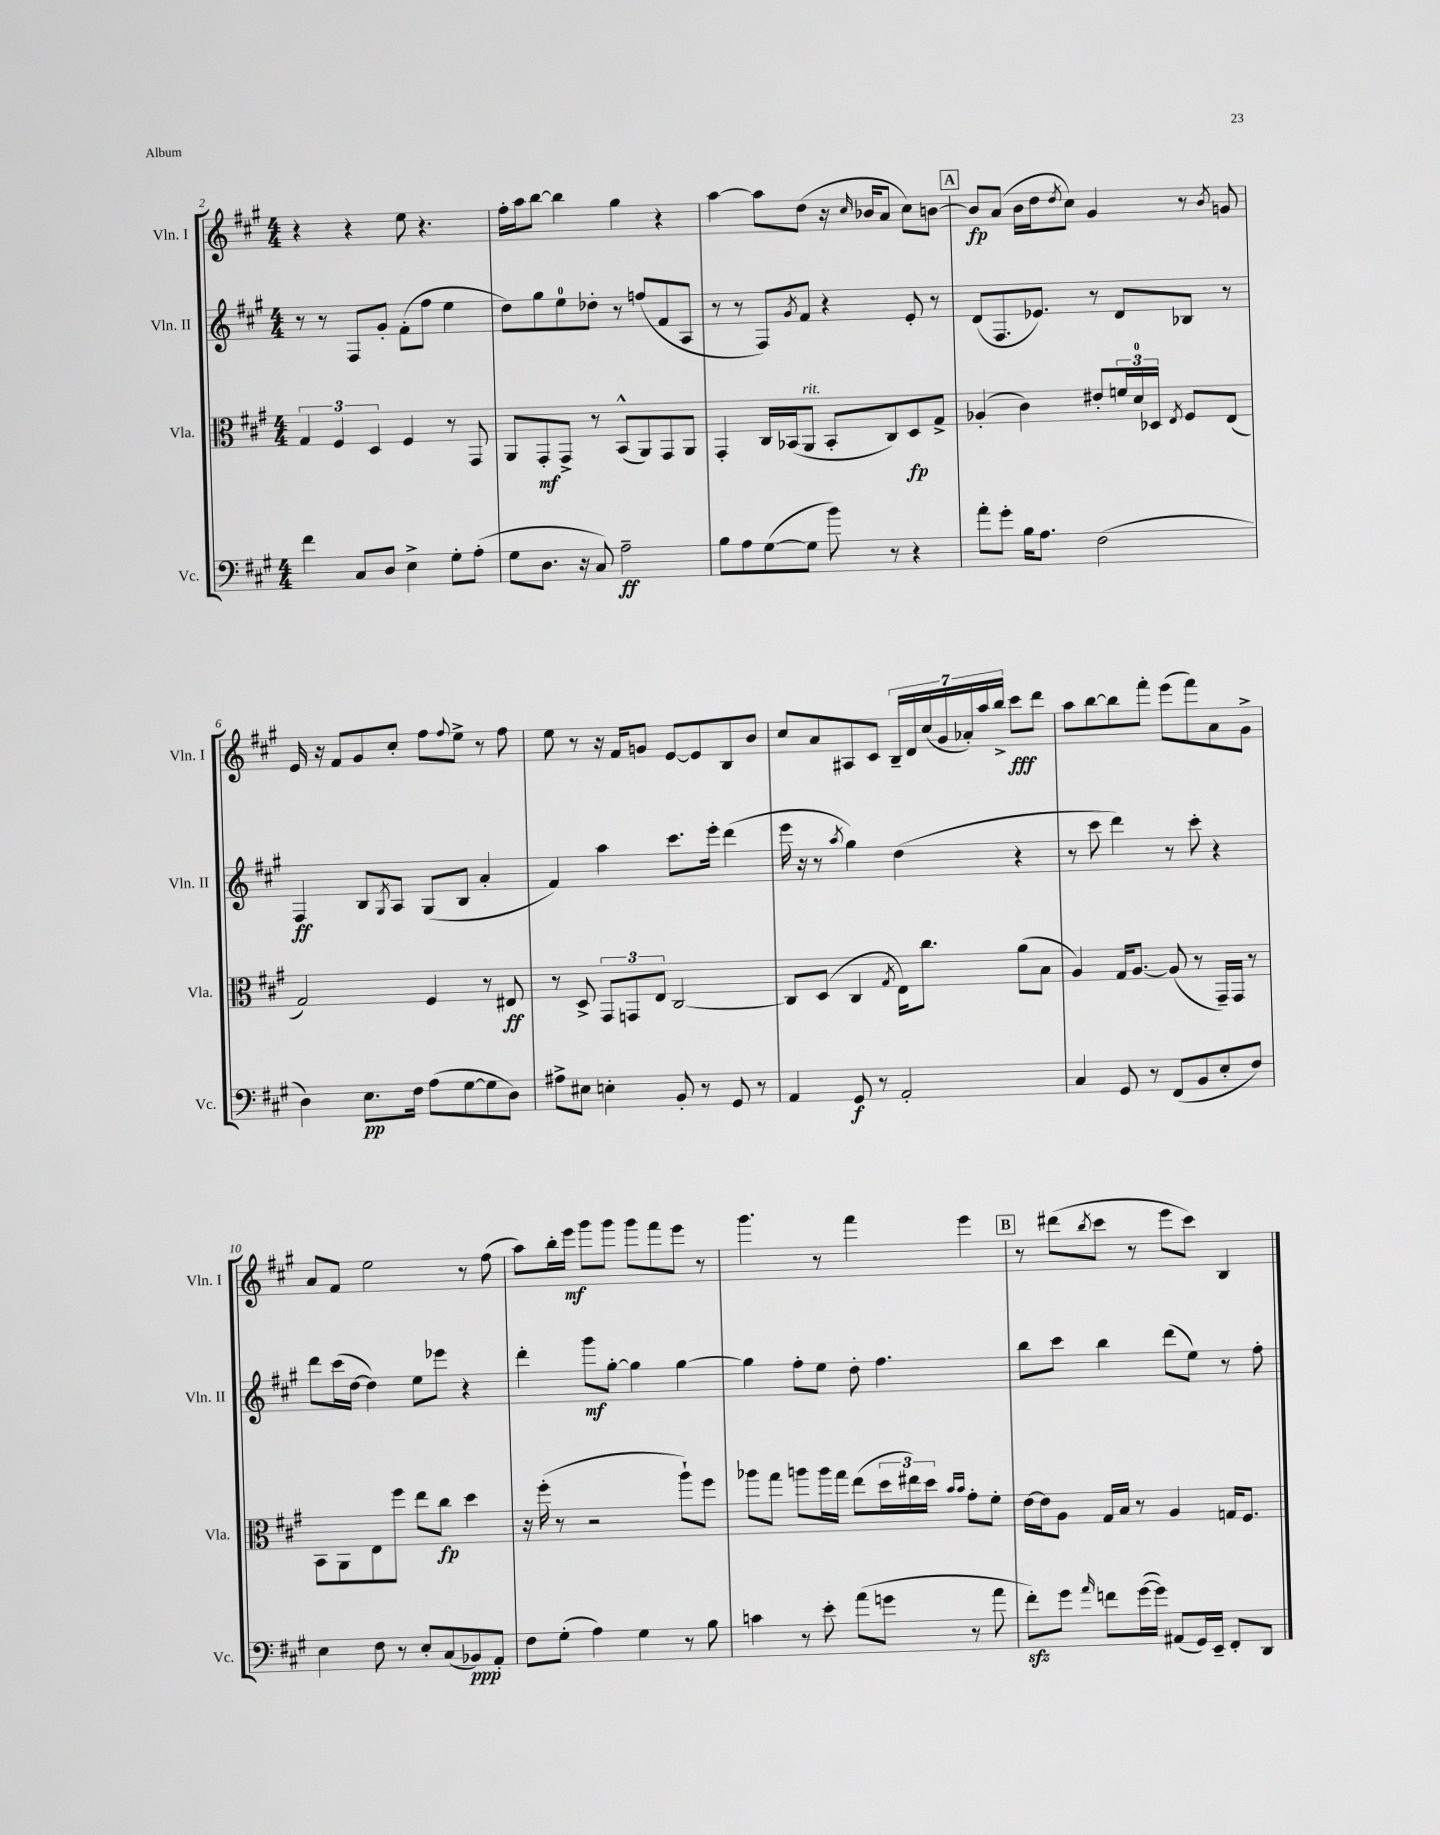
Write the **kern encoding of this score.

**kern	**dynam	**kern	**dynam	**kern	**dynam	**kern	**dynam
*part4	*part4	*part3	*part3	*part2	*part2	*part1	*part1
*staff4	*staff4	*staff3	*staff3	*staff2	*staff2	*staff1	*staff1
*I"Vc.	*	*I"Vla.	*	*I"Vln. II	*	*I"Vln. I	*
*I'Vc.	*	*I'Vla.	*	*I'Vln. II	*	*I'Vln. I	*
*clefF4	*	*clefC3	*	*clefG2	*	*clefG2	*
*k[f#c#g#]	*	*k[f#c#g#]	*	*k[f#c#g#]	*	*k[f#c#g#]	*
*M4/4	*	*M4/4	*	*M4/4	*	*M4/4	*
=2	=2	=2	=2	=2	=2	=2	=2
4f#\	.	6G#/	.	8r	.	4r	.
.	.	.	.	8r	.	.	.
.	.	6F#/	.	.	.	.	.
8C#/L	.	.	.	8F#/L	.	4r	.
.	.	6D/	.	.	.	.	.
8D/J	.	.	.	8g#'/J	.	.	.
4E^\	.	4F#/	.	(8f#'\L	.	8ee\	.
.	.	.	.	8ff#\J	.	4.r	.
8G#'\L	.	8r	.	4ee\	.	.	.
(8A'\J	.	8GG#/	.	.	.	.	.
=3	=3	=3	=3	=3	=3	=3	=3
8G#\L	.	8AA/L	.	8dd\L)	.	16ff#'\LL	.
.	.	.	.	.	.	16aa\J	.
8.D\J	.	8GG#'/	mf	8gg#\	.	[8bb\J	.
.	.	8GG#^/J	.	8ee\	.	4bb\]	.
16r	.	.	.	.	.	.	.
8C#/)	.	8r	.	8dd-X'\J	.	.	.
2A~\	ff	(8BB^^/L	.	8r	.	4gg#\	.
.	.	8AA/)	.	(8ffn/L	.	.	.
.	.	8GG#/	.	8f#/	.	4r	.
.	.	8AA/J	.	8A/J	.	.	.
=4	=4	=4	=4	=4	=4	=4	=4
8B\L	.	4GG#'/	.	8r	.	[4aa\	.
8A\	.	.	.	8r	.	.	.
([8G#\	.	16C#/LL	.	8F#/L)	.	8aa\L]	.
.	.	(16BB-X/J	.	.	.	.	.
.	.	.	.	8qg#/	.	.	.
!	!	!LO:TX:a:i:t=rit.	!	!	!	!	!
8G#\J]	.	8AA/J	.	8f#/J	.	(8dd\J	.
8b\)	.	8BB-'/L	.	4r	.	16r	.
.	.	.	.	.	.	16qqcc#/	.
.	.	.	.	.	.	16b-X/KL	.
8r	.	8C#/)	.	.	.	8a/J	.
4r	.	8D/	fp	8e'/	.	8cc#\L)	.
.	.	8G#^/J	.	8r	.	[8bn\J	.
!!LO:REH:place=s1:t=A
=5	=5	=5	=5	=5	=5	=5	=5
8a'\L	.	(4A-X'/	.	(8d/L	.	8b/L]	fp
8g#'\J	.	.	.	8.F#/	.	(8a/J	.
16B\KL	.	4c#\)	.	.	.	16b\LL	.
8.A\J	.	.	.	8.e-X/J)	.	16dd\J	.
.	.	.	.	.	.	8qdd/	.
.	.	.	.	.	.	8cc#\J)	.
(2F#\	.	8e#X'/L	.	8r	.	4g#/	.
.	.	24fn/L	.	8d/L	.	.	.
.	.	24d/	.	.	.	.	.
.	.	24D-X/JJ	.	.	.	.	.
.	.	8qE/	.	.	.	.	.
.	.	8F#/L	.	8B-X/J	.	8r	.
.	.	.	.	.	.	8qb/	.
.	.	(8E/J	.	8r	.	8gn/	.
!!LO:LB:g=z
=6	=6	=6	=6	=6	=6	=6	=6
4D\)	.	2G#/)	.	4F#/	ff	16e/	.
.	.	.	.	.	.	16r	.
.	.	.	.	.	.	8f#/L	.
8.E\L	pp	.	.	8B/L	.	8g#/	.
.	.	.	.	8qG#/	.	.	.
.	.	.	.	8A/J	.	8cc#'/J	.
16F#\Jk	.	.	.	.	.	.	.
(8A\L	.	4F#/	.	(8G#/L	.	8ff#\L	.
.	.	.	.	.	.	8qqff#/	.
[8G#\	.	.	.	8B/J	.	8ee^\J	.
8G#\]	.	8r	.	4a'/	.	8r	.
8D\J)	.	8E#X/	ff	.	.	8ff#\	.
=7	=7	=7	=7	=7	=7	=7	=7
8A#X^\L	.	8r	.	4f#/)	.	8ee\	.
8E#X\J	.	8D^/	.	.	.	8r	.
4En'\	.	12GG#/L	.	4aa\	.	16r	.
.	.	.	.	.	.	16f#/KL	.
.	.	12GGn/	.	.	.	.	.
.	.	.	.	.	.	8gn/J	.
.	.	12E/J	.	.	.	.	.
8BB'/	.	[2C#/	.	8.ccc#\L	.	[8e/L	.
8r	.	.	.	.	.	8e/]	.
.	.	.	.	16eee'\Jk	.	.	.
8GG#/	.	.	.	(4ddd\	.	8B/	.
8r	.	.	.	.	.	8b/J	.
=8	=8	=8	=8	=8	=8	=8	=8
4AA/	.	8C#/L]	.	16eee\	.	8cc#/L	.
.	.	.	.	16r	.	.	.
.	.	(8D/J	.	8r	.	8a/	.
.	.	.	.	8qaa/	.	.	.
8GG#/	f	4C#/	.	4gg#\)	.	8A#X/	.
8r	.	.	.	.	.	8c#/J	.
.	.	8qG#/	.	.	.	.	.
2AA'/	.	16E\KL)	.	(4dd\	.	28B~/LL	.
.	.	.	.	.	.	28d/	.
.	.	8.cc#\J	.	.	.	.	.
.	.	.	.	.	.	(28cc#/	.
.	.	.	.	.	.	28g#/	.
.	.	.	.	.	.	28a-X'/)	.
.	.	.	.	.	.	28aa/	.
.	.	.	.	.	.	28bb^/JJ	.
.	.	(8a\L	.	4r	.	8ccc#\L	fff
.	.	8B\J	.	.	.	8ddd\J	.
=9	=9	=9	=9	=9	=9	=9	=9
4C#/	.	4A/)	.	8r	.	8aa\L	.
.	.	.	.	8ccc#\	.	[8bb\	.
8GG#/	.	16G#/KL	.	4ddd\)	.	8bb\]	.
.	.	[8.A/J	.	.	.	.	.
8r	.	.	.	.	.	8fff#'\J	.
(8FF#/L	.	(8A/]	.	8r	.	(8eee\L	.
8BB/	.	8r	.	8ccc#'\	.	8fff#\)	.
8E'/	.	16GG#~/LL)	.	4r	.	8a\	.
.	.	16GG#/JJ	.	.	.	.	.
8F#/J)	.	8r	.	.	.	8g#^\J	.
!!LO:LB:g=z
=10	=10	=10	=10	=10	=10	=10	=10
4E\	.	8BB\L	.	8ddd\L	.	8a/L	.
.	.	8AA\	.	(16ccc#\L	.	8f#/J	.
.	.	.	.	[16dd\JJ	.	.	.
8F#\	.	8E\	.	4dd\])	.	2ee\	.
8r	.	8ff#\J	.	.	.	.	.
8E'/L	.	8ee\L	.	8ee\L	.	.	.
(8C#/	.	8cc#\J	fp	8eee-X\J	.	.	.
8BB-X/)	ppp	4dd\	.	4r	.	8r	.
8AA'/J	.	.	.	.	.	(8ff#\	.
=11	=11	=11	=11	=11	=11	=11	=11
8F#\L	.	16r	.	4ddd'\	.	8aa\L)	.
.	.	(16ff#'\	.	.	.	.	.
(8G#'\J	.	8r	.	.	.	16bb'\L	.
.	.	.	.	.	.	16eee\JJ	mf
4A\)	.	2r	.	8ggg#\L	mf	8ggg#\L	.
.	.	.	.	[8gg#'\J	.	8ggg#\J	.
4G#\	.	.	.	4gg#\]	.	8ggg#\L	.
.	.	.	.	.	.	8fff#\	.
8r	.	8aa`\L)	.	[4gg#\	.	8eee\J	.
8B\	.	8ff#\J	.	.	.	8r	.
=12	=12	=12	=12	=12	=12	=12	=12
4cn\	.	8aa-X\L	.	4gg#\]	.	4.ggg#\	.
.	.	8gg#\J	.	.	.	.	.
8r	.	8aan\L	.	8ff#'\L	.	.	.
8e'\	.	16aa\L	.	8ee\J	.	8r	.
.	.	16gg#\JJ	.	.	.	.	.
(8a\L	.	(8ee\L	.	8dd'\	.	4fff#\	.
8gn\J	.	24dd\L	.	4.ff#\	.	.	.
.	.	24ee#X\)	.	.	.	.	.
.	.	24dd\JJ	.	.	.	.	.
.	.	16qqb/LL	.	.	.	.	.
.	.	16qqb/JJ	.	.	.	.	.
8r	.	8g#'\L	.	.	.	4eee\	.
8a\	.	8f#'\J	.	.	.	.	.
!!LO:REH:place=s1:t=B
=13	=13	=13	=13	=13	=13	=13	=13
8f#zz'\L)	.	[16e\LL	.	8bb\L	.	8r	.
.	.	16e\J]	.	.	.	.	.
8g#\J	.	8A\J	.	8ccc#\J	.	(8ddd#X\L	.
16qqa/	.	.	.	.	.	8qbb/	.
8fn\L	.	16G#/LL	.	4bb\	.	8ccc#\J	.
.	.	16B/JJ	.	.	.	.	.
([16g#\L	.	8r	.	.	.	8r	.
16g#\JJ])	.	.	.	.	.	.	.
(8AA#X/L	.	4A/	.	(8ddd\L	.	8eee\L	.
16GG#/L)	.	.	.	8ee\J)	.	8ccc#\J)	.
16EE~/JJ	.	.	.	.	.	.	.
8FF#'/L	.	16Gn/KL	.	8r	.	4B/	.
.	.	8.F#/J	.	.	.	.	.
8DD/J	.	.	.	8ff#'\	.	.	.
==	==	==	==	==	==	==	==
*-	*-	*-	*-	*-	*-	*-	*-
